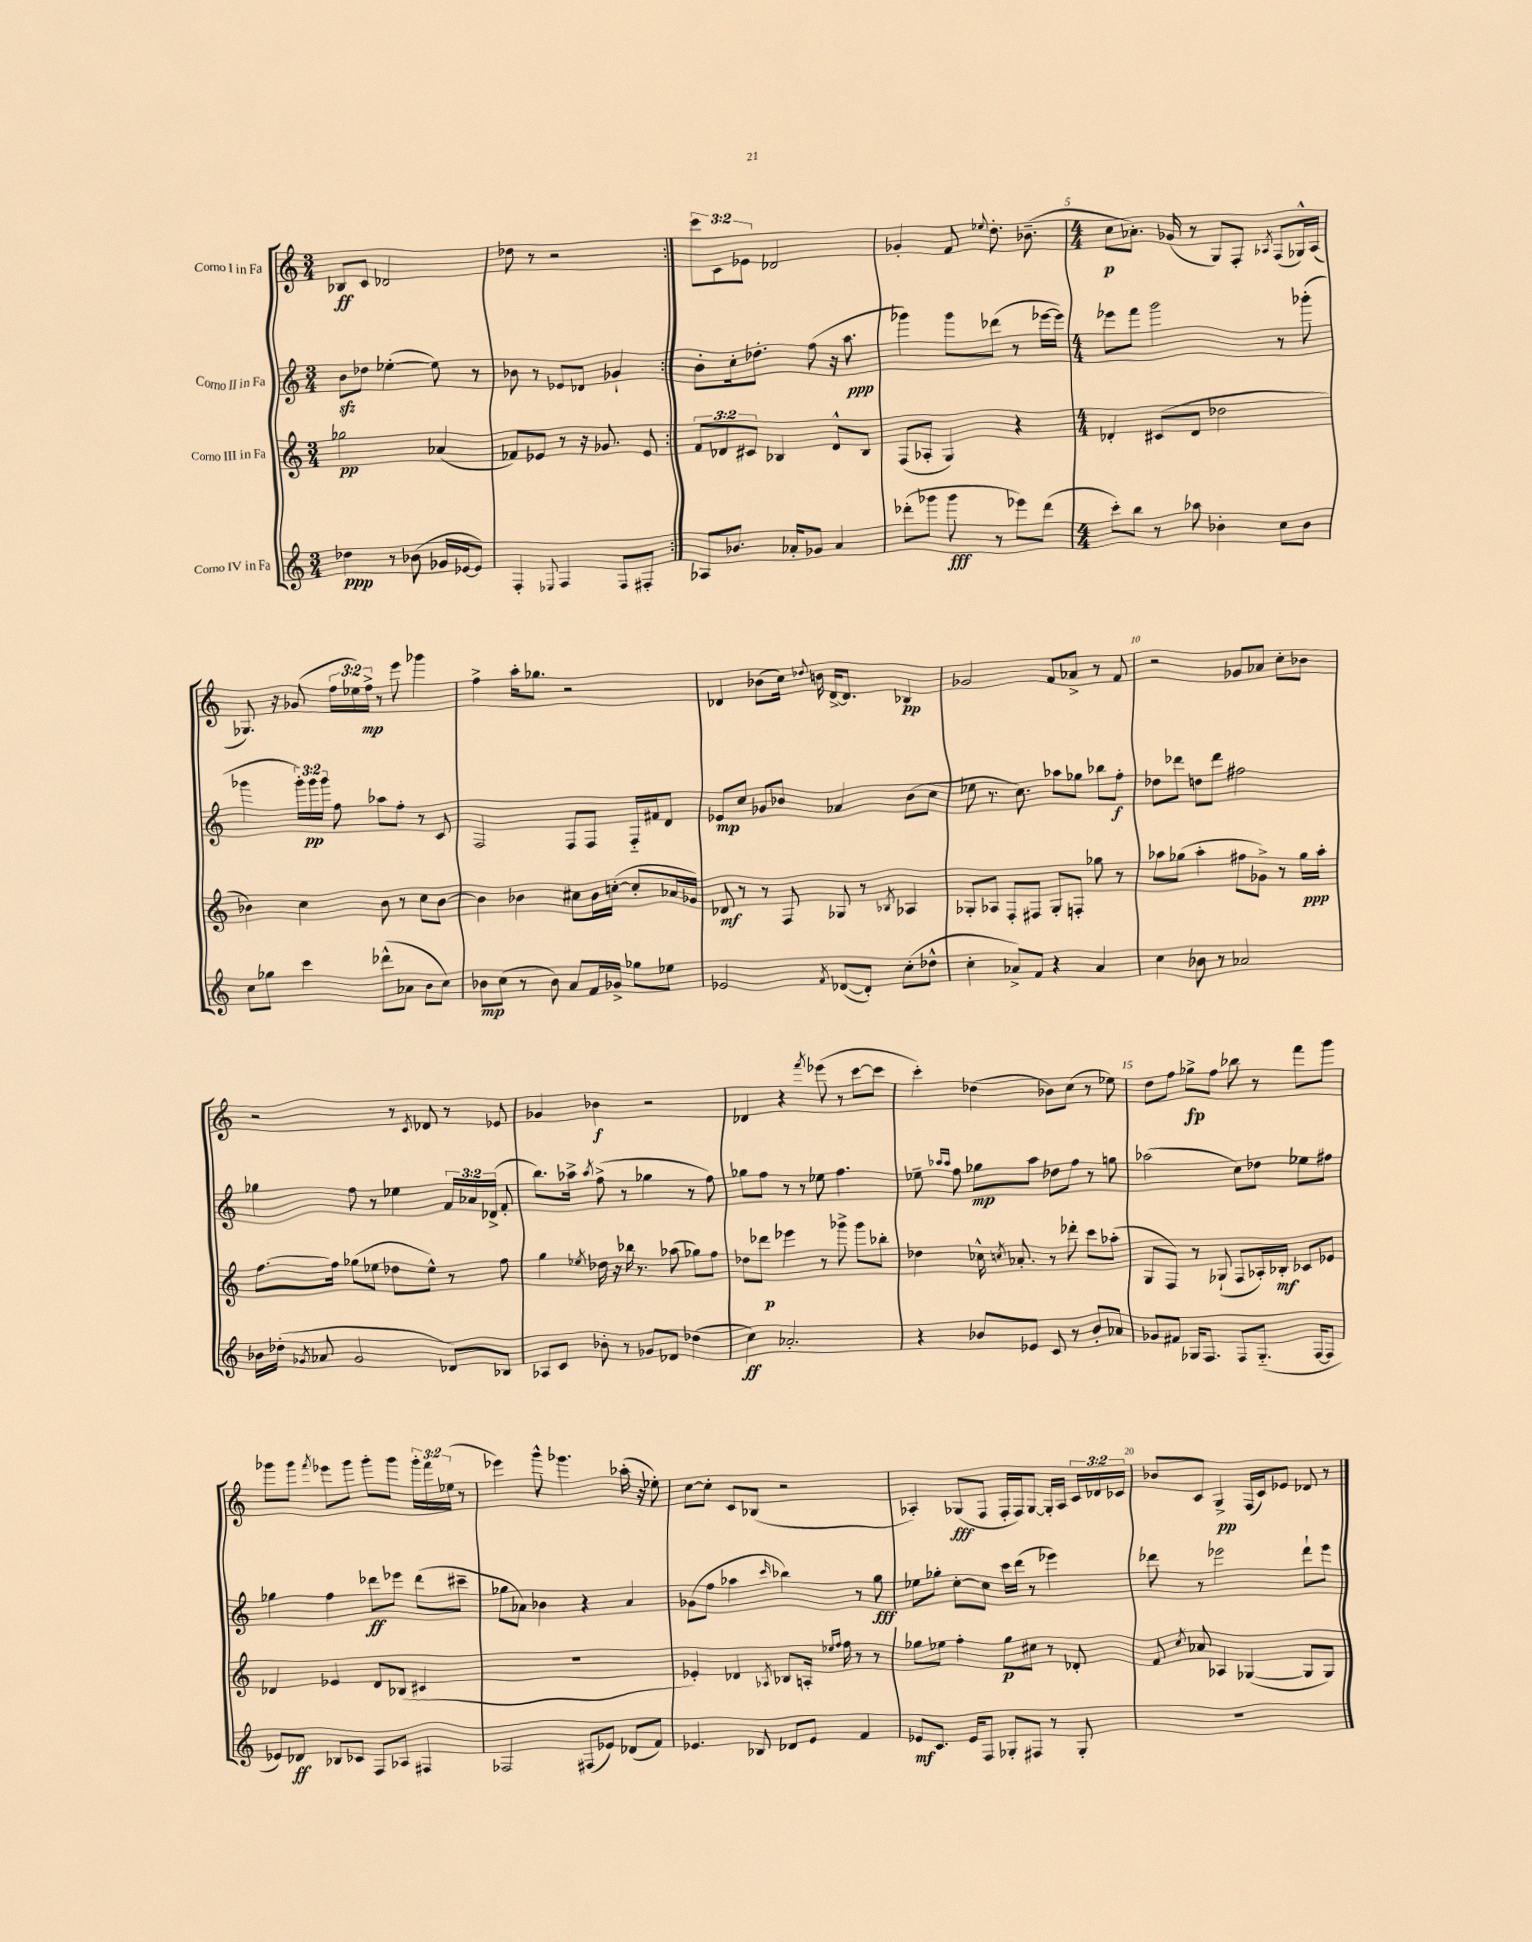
<<
\new StaffGroup <<
\new Staff = "s0" \with { instrumentName = "Corno I in Fa" } {
    \clef treble \key c \major \numericTimeSignature \time 3/4 \override Staff.TupletNumber.text = #tuplet-number::calc-fraction-text
    \autoBeamOff \repeat volta 2 { bes8[\ff c'8] des'2 |
    des''8 r8 r2 | }
    \tuplet 3/2 { c'''8[ c'8 ees'8] } des'2 |
    ges'4-. f'8 \appoggiatura { ees''8 } d''8.-. bes'8.--( |
    \numericTimeSignature \time 4/4 c''8[\p aes'8.]-.) ges'16( r8 g8[) f8]-. \acciaccatura { aes8 } f8[( ges16-^) aes16]( |
    ges8.) r16 ges'8( \tuplet 3/2 { f''16[ ees''16) f''16]->\mp } r8 e'''8 ges'''4 |
    f''4-> a''16[-. ges''8.] r2 |
    des'4 bes'8[( c''16]) \appoggiatura { des''8 } b'16 des'16[~-> des'8.] bes4\pp |
    ges'2 f'8[ aes'8]-> r8 f'8 |
    r2 ges'8[ aes'8] c''8[-. bes'8] |
    r2 r8 \acciaccatura { c'8 } des'8 r8 ees'8 |
    ges'4 bes'4\f r2 |
    des'4 r4 \acciaccatura { f'''8 } ees'''8( r8 c'''8[~ c'''8] |
    c'''4-.) des''4( bes'8[) c''8]( r8 ees''8) |
    d''8[ f''8] ges''8[->\fp f''8] bes''8 r8 f'''8[ g'''8] |
    ges'''8[ ges'''8] \acciaccatura { f'''8 } ees'''8[ ges'''8] ges'''8[-. ges'''8] \tuplet 3/2 { ges'''16[-. f'''16 ees''16]( } r8 |
    ees'''4) g'''8-^ ges'''4. aes''16-.( r16 ees''8-.) |
    c''8[~ c''8]-. c'8[ bes8]( r2 |
    aes4-.) ges8[\fff( f8] f16[-. f16) ges8]~ ges16[-. aes16] \tuplet 3/2 { c'16[ des'16 ces'16] } |
    bes'8[ c'8] g4->\pp f16[( c'16) ees'8] des'8 r8 \bar "|." |
}
\new Staff = "s1" \with { instrumentName = "Corno II in Fa" } {
    \clef treble \key c \major \numericTimeSignature \time 3/4 \override Staff.TupletNumber.text = #tuplet-number::calc-fraction-text
    \autoBeamOff \repeat volta 2 { b'8[\sfz des''8] ees''4~-.( ees''8) r8 |
    bes'8 r8 ees'8[ des'8] ges'4-! | }
    b'8[-. c''16-. des''8.]-. f''8( r16 a''8.\ppp |
    ges'''4) ges'''8[ des'''8]( r8 ees'''16[~ ees'''16]) |
    \numericTimeSignature \time 4/4 ees'''8[ f'''8] g'''2 r8 ges'''8-.( |
    ges'''4 \tuplet 3/2 { ges'''16[-.) ges'''16\pp ges'''16] } f''8 aes''8[ f''8]-. r8 c'8 |
    f2 f8[ f8] f16[-_ fis'16 d'8] |
    ees'8[\mp c''8] ges'8[ bes'8] aes'4 bes'8[( c''8] |
    ees''8 r8. c''8.) aes''8[ ges''8] bes''8[ f''8]-.\f |
    des''8[ des'''8] d''8[ des'''8] fis''2 |
    ges''4 f''8 r8 ees''4 \tuplet 3/2 { f'16[ aes'16 des'16]->( } f'8-. |
    b''8.[) aes''16]-> \acciaccatura { aes''8 } f''8->( r8 ges''4 r8 f''8) |
    ges''8[ f''8] r8 r8 ees''8 f''4. |
    ees''8-- \grace { aes''16[ aes''16] } f''8 ges''8[\mp aes''8] des''8[ f''8] r8 g''8 |
    aes''2( c''8[) des''8] ees''8[ fis''8] |
    ges''4 f''4 des'''8[\ff ees'''8] des'''8[( cis'''8]-- |
    ges''8[ aes'8]) bes'4 r4 aes'4 |
    ges'8[( f''8] aes''4 \grace { c'''16 } bes''4) r8 g''8\fff |
    ees''8[ ges''8]-. c''8[~-. c''8] c'''16[ d'''16]( r8 ees'''4) |
    des'''8 r8 ees'''2 des'''8[-! ees'''8] \bar "|." |
}
\new Staff = "s2" \with { instrumentName = "Corno III in Fa" } {
    \clef treble \key c \major \numericTimeSignature \time 3/4 \override Staff.TupletNumber.text = #tuplet-number::calc-fraction-text
    \autoBeamOff \repeat volta 2 { ges''2\pp aes'4( |
    fes'8[) ees'8] r8 r16 ges'8. ees'8 | }
    \tuplet 3/2 { f'8[ des'8 cis'8] } bes4 des'8[-^ bes8] |
    f8[( aes8]-. g4) r4 |
    \numericTimeSignature \time 4/4 des'4-. cis'8[( des'8] des''2 |
    bes'4) c''4 bes'8 r8 c''8[ bes'8]~ |
    bes'4 bes'4 cis''8[ bes'16 c''16]~-.( c''8[-. aes'16 ges'16]) |
    des'8\mf r8 r8 f8 ges8 r8 \acciaccatura { bes8 } aes4 |
    ges8[-. aes8] f8[-. fis8] ges8[-. f8]-. ges''8 r8 |
    aes''8[ ges''8]( aes''4-. fis''8[ ges'8]->) r8 ges''16[\ppp aes''16]-. |
    f''8.[~ f''16] ges''8[( ees''8] des''8[ ees''8]-^) r8 f''8 |
    g''4 \acciaccatura { ees''8 } des''16 r16 bes''16 r8. aes''8( ges''8[) f''8] |
    des''8[ des'''8]\p ees'''4 r8 ges'''8-> ges'''8[ bes''8]-. |
    des''4 ces''16-^ \acciaccatura { c''8 } aes'8.-. r8 des'''8-. c'''8[ aes''8]-.( |
    g8[ f8]) r8 ges8-!( f8[ aes16-.) bes16]-.\mf ces'8[ ees'8] |
    des'4 ees'4 des'8[ bes8]( cis'4 |
    R1 |
    ees'4-.) des'4 \acciaccatura { aes8 } bes8[ a16]-. \grace { ees''16[ f''16] } f''16 r8 r8 |
    ges''8[ ees''8] f''4-. ges''8[\p cis''8] r8 des'8-. |
    f'8 \acciaccatura { c''8 } aes'8 aes4 ges4~( ges8[ ges8]) \bar "|." |
}
\new Staff = "s3" \with { instrumentName = "Corno IV in Fa" } {
    \clef treble \key c \major \numericTimeSignature \time 3/4
    \autoBeamOff \repeat volta 2 { des''4\ppp r8 bes'8( ges'16[ ees'16~ ees'8]) |
    f4-. \appoggiatura { ees8 } f4 f8[ fis8]-. | }
    aes8[ bes'8.] aes'16[-. ges'8] aes'4 |
    des'''8[-.( ges'''8] ges'''8\fff r8 ees'''8[) des'''8]( |
    \numericTimeSignature \time 4/4 c'''8[-.) b''8] r8 aes''8 bes'4-. c''8[ bes'8] |
    c''8[ ges''8] c'''4 des'''8[-^( aes'8] b'8[ c''8]) |
    bes'8[\mp c''8]( r8 bes'8) a'8[ f'16 ges'16]-> ges''8[ ees''8] |
    ees'2 \acciaccatura { f'8 } des'8[~( des'8]-.) c''8[-.( des''8]-^ |
    c''4-. aes'8[->) f'8] r4 aes'4 |
    c''4 bes'8 r8 aes'2 |
    bes'16[ des''16]-.( \acciaccatura { ges'8 } aes'8 ges'2 des'8[) bes8] |
    aes8[ c'8] bes'8-. r8 ges'8[ des'8] des''4( |
    c''4\ff) aes'2.-. |
    r4 bes'8[ ees'8] c'8 r8 bes'8[-. aes'8] |
    ges'8[ fis'8] ges16[ f8.] f8[ ges8.]-_( f16[~ f8] |
    ees'8[) des'8]\ff bes8[ ces'8] f8[ aes8] fis4 |
    fes2 fis8[( ees'8]) des'8[( f'8]) |
    ees'4. bes8 des'8[ ees'8] f'4 |
    ees'8[\mf c'8.] ees'16[ f8] ges8[-. fis8] r8 ges8-. |
    R1 \bar "|." |
}
>>
>>
\layout { \context { \Score \override BarNumber.break-visibility = ##(#f #t #t) barNumberVisibility = #(every-nth-bar-number-visible 5) } }
